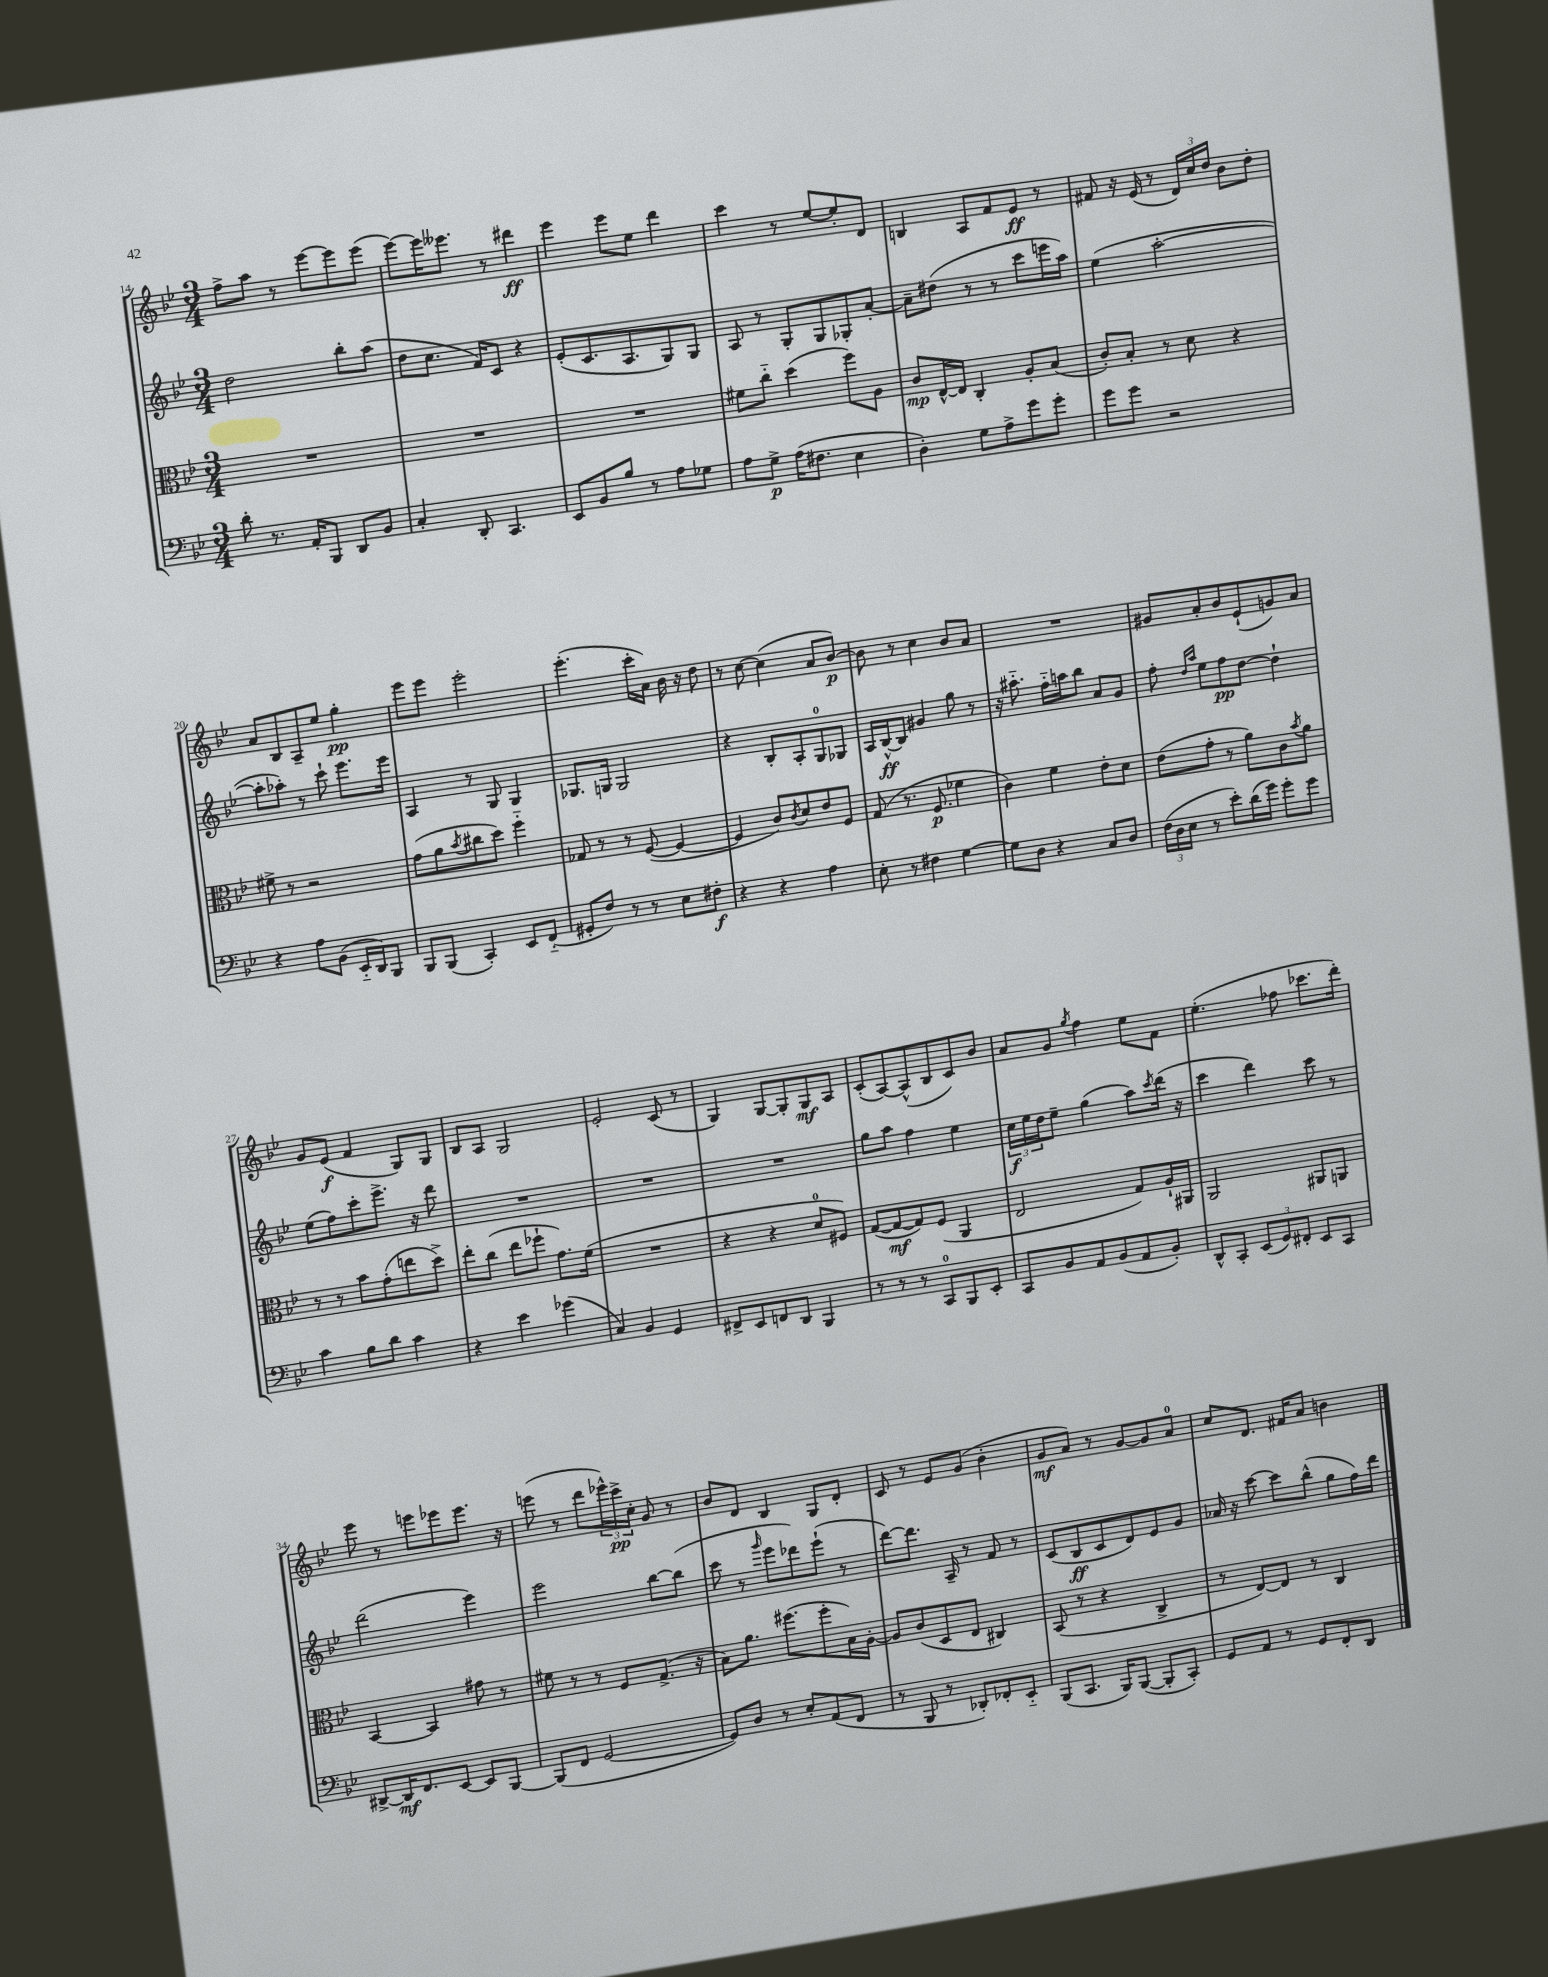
<<
\new StaffGroup <<
\new Staff = "s0" {
    \clef treble \key bes \major \numericTimeSignature \time 3/4
    f''8-> a''8 r8 ees'''8~ ees'''8 ees'''8( |
    ees'''8~) ees'''16 eeses'''8. r8 dis'''4\ff |
    ees'''4 ees'''8 ees''8 d'''4 |
    c'''4 r8 ees''8~ ees''8-. d'8 |
    b4 a8 f'8 ees'8\ff r8 |
    fis'8 r16 ees'16( r8 \tuplet 3/2 { d'16) c''16 d''16 } bes'8 d''8-. |
    a'8 bes8 a8-- ees''8 g''4-.\pp |
    ees'''8 ees'''8 ees'''2-. |
    ees'''4.-.( c'''16-. a'16) bes'16 r16 d''8 |
    r8 c''8~ c''4( a'8 bes'8~\p) |
    bes'8 r8 c''4 bes'8 a'8 |
    R2. |
    gis'8 a'8-. bes'8 ees'8-!( g'8) a'8 |
    g'8 ees'8\f( f'4 g8) g8 |
    bes8 a8 g2 |
    ees'2-. c'8( r8 |
    g4) g8~ g8-. g8\mf a8 |
    c'8-.( a8~) a8-^( bes8 c'8) bes'8 |
    a'8 g'8 \acciaccatura { g''8 } f''4 ees''8 f'8 |
    ees''4.-.( fes''8 ces'''8. d'''16-.) |
    ees'''8 r8 e'''8 ees'''8 ees'''8. r16 |
    e'''8( r8 d'''8 \tuplet 3/2 { ees'''16-^) c'''16->\pp c''16-. } g'8 r8 |
    bes'8 d'8 bes4 g8 d'8-. |
    c'8 r8 ees'8 g'8( bes'4-. |
    g'8\mf a'8) r8 g'8~ g'8 a'8-0 |
    c''8 d'8. fis'16 a'8 b'4 \bar "|." |
}
\new Staff = "s1" {
    \clef treble \key bes \major \numericTimeSignature \time 3/4
    d''2 bes''8-. a''8( |
    d''8 c''8. f'16) c'8 r4 |
    ees'8-.( c'8. a8. g8) g8 |
    a8 r8 g8-. g8 ges8-. a'8~-. |
    a'8-- dis''8( r8 r8 c'''8 e'''16 a''16) |
    ees''4( a''2~-. |
    a''8-. aes''8-.) r8 c'''8-! ees'''8. ees'''16 |
    a4 r8 g8 g4 |
    ges8. g16 g2 |
    r4 bes8-. a8-. g8-0 ges8 |
    a16 bes16~-^\ff bes8 gis'4 g''8 r8 |
    r16 ais''8.-_ f''16-_ a''16 bes''8 a'8 g'8 |
    f''8-. \grace { d''16 a''16 } ees''8 f''8\pp d''8~ d''4-! |
    ees''8( f''8) c'''8-. ees'''8.-> r16 d'''8 |
    R2. |
    R2. |
    R2. |
    g''8 a''8 f''4 ees''4 |
    \tuplet 3/2 { c''16\f ees''16 d''16 } ees''8-- g''4( a''8) \acciaccatura { c'''8 } d'''16( r16 |
    c'''4 d'''4) c'''8 r8 |
    d'''2( ees'''4) |
    ees'''2 bes''8~ bes''8( |
    c'''8 r8 \grace { g'''16 } ees'''8 des'''8) ees'''8-!( r8 |
    d'''8~) d'''8. a16-- r8 f'8 r8 |
    c'8( bes8\ff c'8 d'8) ees'8 g'8 |
    aes'16 r16 c'''8~ c'''8 bes''8-^( g''8 f''16) d'''16 \bar "|." |
}
\new Staff = "s2" {
    \clef alto \key bes \major \numericTimeSignature \time 3/4
    R2. |
    R2. |
    R2. |
    fis'8 c''8-_ d''4( f''8) a8 |
    c'8\mp ees16~-^ ees16 c4-. a8-. bes8( |
    c'8-.) bes8-. r8 d'8 r4 |
    fis'8-> r8 r2 |
    g'8( a'8 \acciaccatura { bes'8 } cis''8 d''8) f''4-_ |
    ges8 r8 r8 f8~( f4~ |
    f4 c'8) \acciaccatura { c'8 } d'8 ees'8 f8 |
    g8( r8. f8.\p fes'4 |
    c'4) f'4 ees'8-. d'8 |
    ees'8( g'8-. r8 a'8) c'8 \acciaccatura { bes'8 } a'8 |
    r8 r8 bes'8 g'8-.( e''8 d''8->) |
    ees''8-. c''8( ees''8 fes''8-! g'8.) f'16( |
    R2. |
    r4 r4 d'8-0 fis8) |
    g8~( g8~\mf g8) f8( a,4 |
    ees2 g8) a16-! ais,16 |
    a,2 ais,8 a,8 |
    bes,4~ bes,4 gis'8 r8 |
    fis'8 r8 r8 f8 g8.->( r16 |
    bes8) a'8. fis''8.( fis''8-. bes16) a16~-. |
    a8 c'8( d8 ees8 cis4) |
    bes,8( r8 r4 c4-> |
    r8 ees8~) ees8 r8 c4 \bar "|." |
}
\new Staff = "s3" {
    \clef bass \key bes \major \numericTimeSignature \time 3/4
    d'8-. r8. a,16-. bes,,8 d,8 bes,8 |
    c4-. d,8-. c,4. |
    ees,8 bes,8 bes8 r8 a8 ges8 |
    a8 g8->\p a16( fis8. ees4 |
    d4-.) g8 a8-> g'8 g'8-. |
    g'8 g'8 r2 |
    r4 a8 bes,8( ees,16-_ d,16) bes,,8 |
    bes,,8 bes,,8( c,4-.) ees,8 f,8-_( |
    gis,8-. f8) r8 r8 ees8 fis8-.\f |
    r4 r4 a4 |
    ees8-. r8 fis4 g4~ |
    g8 d8 r4 c8 d8 |
    \tuplet 3/2 { f16( d16 ees16 } r8 ees'8-.) d'16( g'16) g'8-. g'8 |
    c'4 bes8 d'8 c'4 |
    r4 ees'4 ges'4( |
    c4) bes,4 g,4 |
    fis,8-> ees,8 f,8 d,8 bes,,4 |
    r8 r8 r8 c,8-0 bes,,8 ees,8-. |
    c,8 bes,8 a,8 bes,8( a,8 bes,8-.) |
    d,8-^ c,8-. \tuplet 3/2 { ees,8( g,8) fis,8-. } ees,8 c,8 |
    dis,8~-> dis,16\mf f,8. ees,8~ ees,8 bes,,8~ |
    bes,,8( f,8 g,2~ |
    g,8) d8 r8 ees8-. a,8( f,8 |
    r8 bes,,8 r8 des,8-.) fes,8-. ees,8-_ |
    bes,,8( c,8. bes,,16) bes,,8~( bes,,8-. c,8-.) |
    g,8 a,8 r8 g,8 f,8-. d,8 \bar "|." |
}
>>
>>
\layout { \context { \Score currentBarNumber = #14 } }
